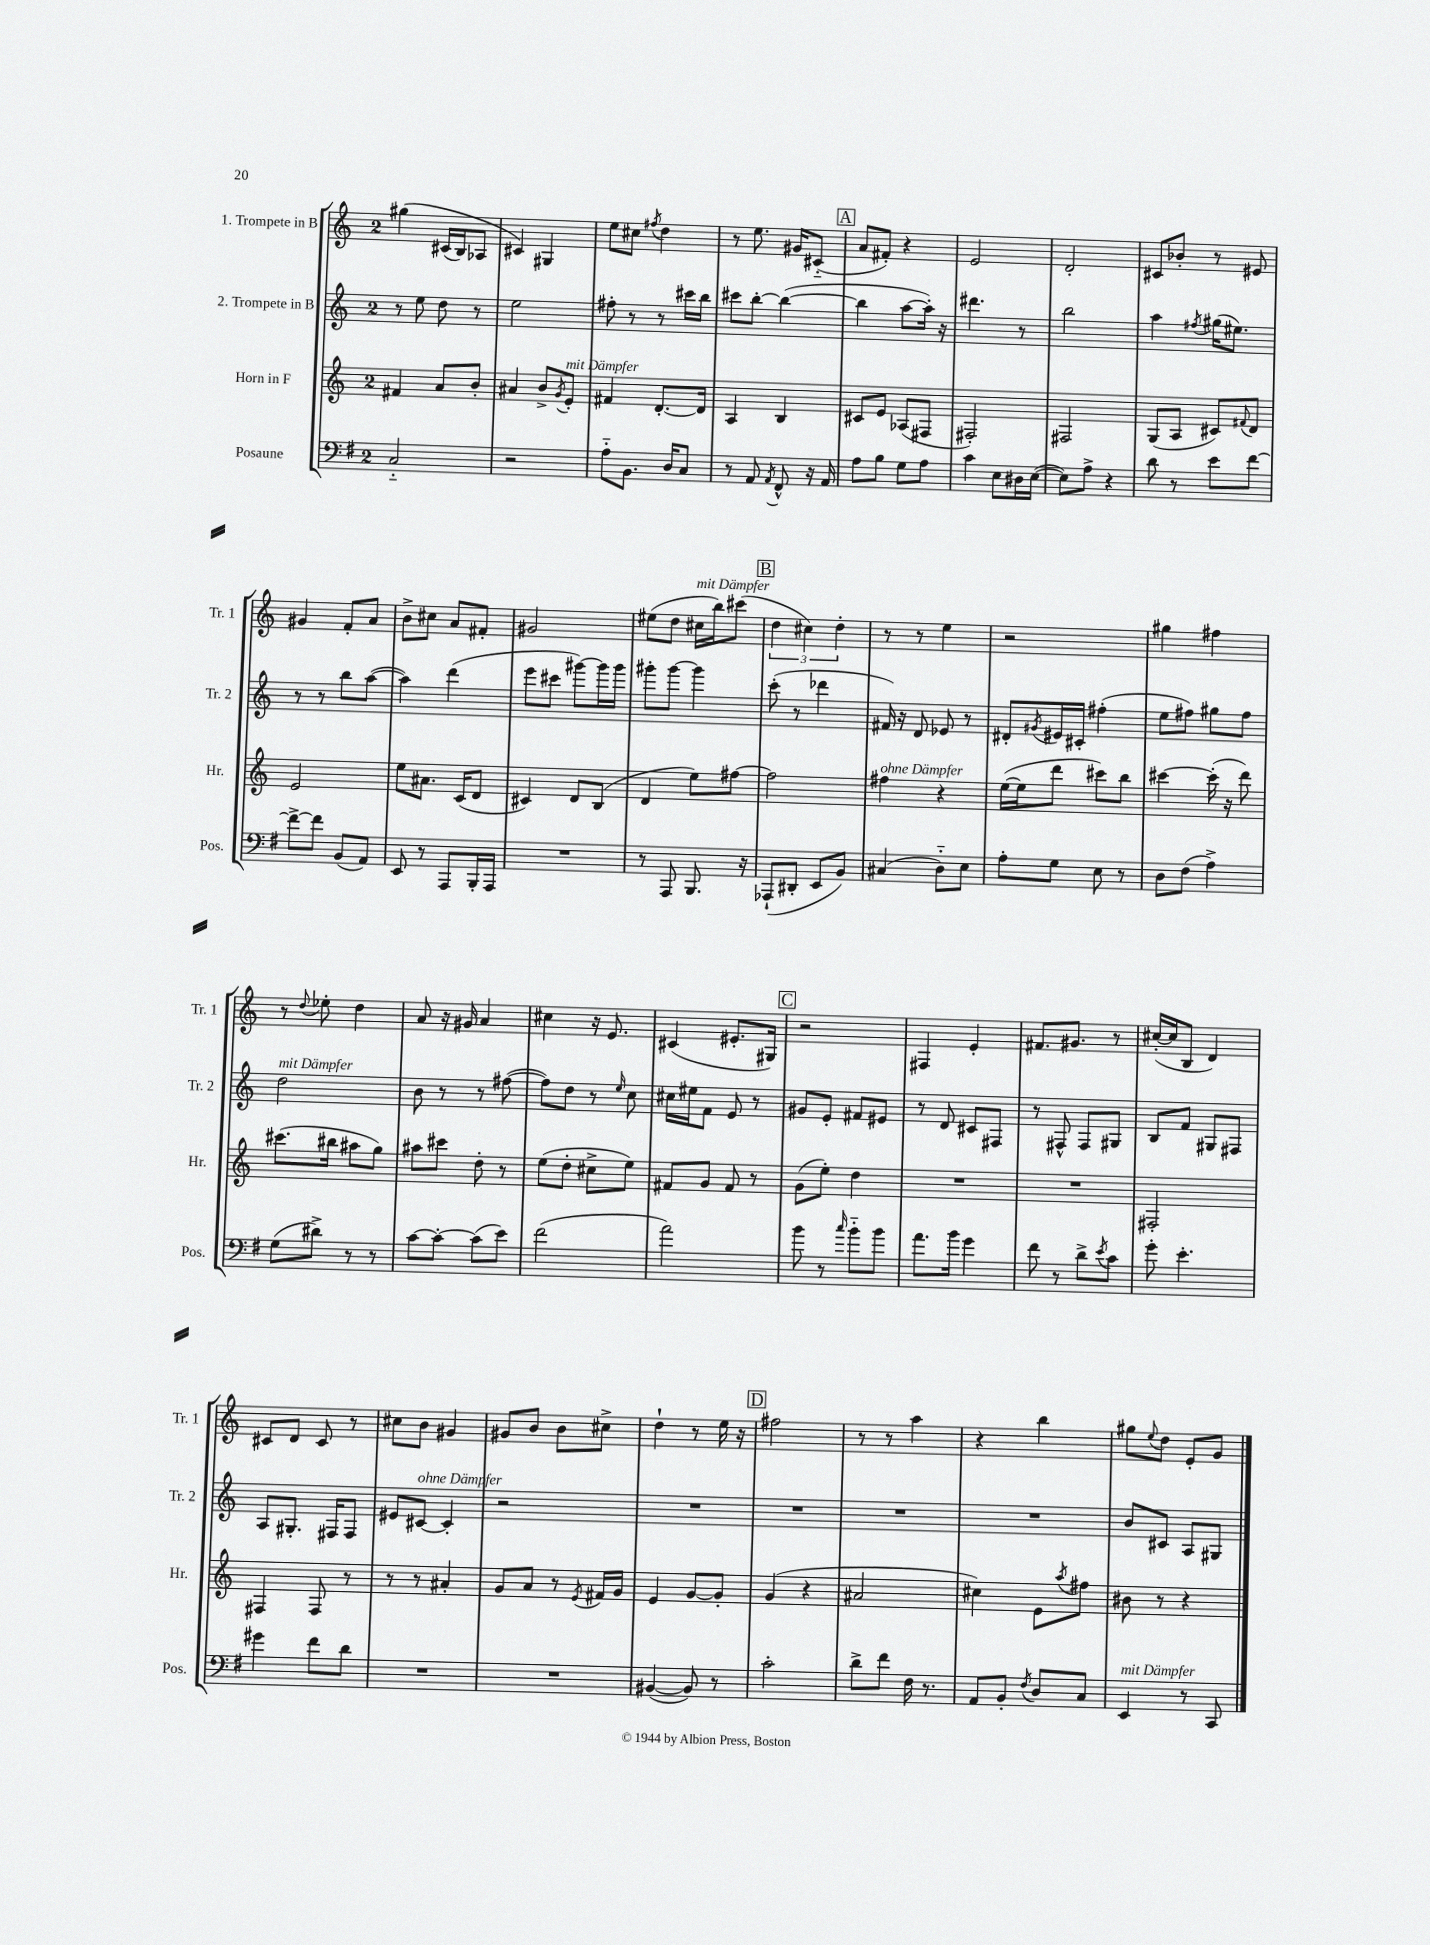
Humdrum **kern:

**kern	**kern	**kern	**kern
*staff4	*staff3	*staff2	*staff1
*clefF4	*clefG2	*clefG2	*clefG2
*k[f#]	*k[]	*k[]	*k[]
*M2/4	*M2/4	*M2/4	*M2/4
2C'~/	4f#/	8r	&(4gg#\
.	.	8ee\	.
.	8a/L	8dd\	(16c#/LL
.	.	.	16B/J)
.	8b'/J	8r	8A-/J
=	=	=	=
2r	4a#/	2ee\	4c#/&)
.	8b^/L	.	4G#/
.	8qg/	.	.
.	8e'/J	.	.
=	=	=	=
8A'~\L	4f#/	8ff#'\	8ee\L
8.BB\J	.	8r	8cc#\J
.	.	.	8qff#/
.	[8.d'/L	8r	4dd\
16D/LK	.	.	.
8C/J	.	16ccc#\LL	.
.	16d/]Jk	16bb\JJ	.
=	=	=	=
8r	4A/	8ccc#\L	8r
8AA/	.	[8bb'\J	8.ee\
8qAA/	.	.	.
8FF#^^/	4B/	(4bb\_	.
.	.	.	16g#/LK
16r	.	.	(8c#'~/J
16AA/	.	.	.
=	=	=	=
8A\L	8c#/L	4bb\]	8a/L
8B\J	8e/J	.	8f#'/J)
8G\L	(8A-/L	[8aa\L	4r
8A\J	8F#/J	16aa'\]Jk)	.
.	.	16r	.
=	=	=	=
4c\	2F#'/)	4.ddd#\	2e/
8E\L	.	.	.
16D#\L	.	8r	.
([16E\JJ	.	.	.
=	=	=	=
8E\]L)	2F#/	2bb\	2d'/
8A^\J	.	.	.
4r	.	.	.
=	=	=	=
8d\	(8G/L	4aa\	8c#/L
8r	8A/J	.	8b-'/J
.	.	8qff#/	.
8e\L	8c#/L)	(16gg#\LK	8r
.	.	8.ee#\J)	.
.	8qqf#/	.	.
[8f#\J	8d/J	.	8e#/
=	=	=	=
8f#^\_L	2e/	8r	4g#/
8f#\]J	.	8r	.
(8BB/L	.	8bb\L	8f'/L
8AA/J)	.	([8aa\J	8a/J
=	=	=	=
8EE/	8ee\L	4aa\])	8b^\L
8r	8.a#\J	.	8cc#\J
8AAA/L	.	(4ddd\	8a/L
.	(16c/LK	.	.
16BBB'/L	8d/J	.	8f#'/J
16AAA/JJ	.	.	.
=	=	=	=
2r	4c#/)	8eee\L	2g#/
.	.	8ccc#\J	.
.	8d/L	[8ggg#\L)	.
.	(8B/J	16ggg#\]L	.
.	.	16ggg#\JJ	.
=	=	=	=
8r	4d/	8ggg#'\L	(8ee#\L
8AAA/	.	[8ggg#\J	8dd\J
8.BBB/	8ee\L)	4ggg#\]	16cc#\LL
.	.	.	16bb\J)
.	[8ff#\J	.	(8ccc#\J
16r	.	.	.
=	=	=	=
(8AAA-`/L	2ff#\]	(8ccc'\	6dd\
8DD#'/J	.	8r	.
.	.	.	6cc#\)
8EE/L	.	4ddd-\	.
.	.	.	6dd'\
8BB/J)	.	.	.
=	=	=	=
(4C#/	4ff#\	16f#/)	8r
.	.	16r	.
.	.	8d/	8r
8D'~\L)	4r	8e-/	4ee\
8E\J	.	8r	.
=	=	=	=
8A'\L	([16ee\LL	8d#'/L	2r
.	16ee\]J	.	.
.	.	8qg#/	.
8G\J	8ddd\J	16e#/L	.
.	.	16c#'/JJ	.
8E\	8ccc#\L)	(4ff#'\	.
8r	8bb\J	.	.
=	=	=	=
8D\L	[4ccc#\	8ee\L	4gg#\
(8F#\J	.	8ff#\J)	.
4A^\)	(16ccc#'\]	8gg#\L	4ff#\
.	16r	.	.
.	8ddd\)	8ff#\J	.
=	=	=	=
(8G\L	(8.ccc#\L	2dd\	8r
.	.	.	8qqdd/
8d#^\J)	.	.	8ee-'\
.	16bb#\Jk	.	.
8r	8aa#\L	.	4dd\
8r	8gg\J)	.	.
=	=	=	=
[8c\L	8aa#\L	8b\	8a/
8c'\_J	8ccc#\J	8r	16r
.	.	.	16g#/
(8c\]L	8dd'\	8r	4a/
8e\J)	8r	([8ff#\	.
=	=	=	=
(2f#\	(8ee\L	8ff#\]L)	4cc#\
.	8dd'\J	8dd\J	.
.	8cc#^\L	8r	16r
.	.	.	8.e/
.	.	16qqee/	.
.	8ee\J)	8cc\	.
=	=	=	=
2a\)	8f#/L	16cc#\LL	(4c#/
.	.	16ee#\J	.
.	8g/J	8f\J	.
.	8f#/	8e/	8.e#'/L
.	8r	8r	.
.	.	.	16G#/Jk)
=	=	=	=
8b\	(8g\L	8g#/L	2r
8r	8ee'\J)	8e'/J	.
16qqcc/	.	.	.
8b'~\L	4dd\	8f#/L	.
8b\J	.	8e#/J	.
=	=	=	=
8.a\L	2r	8r	4F#/
.	.	8d/	.
16b\Jk	.	.	.
4g\	.	8c#/L	4e'/
.	.	8F#/J	.
=	=	=	=
8f#\	2r	8r	8.f#/L
8r	.	8F#^^/	.
.	.	.	8.g#/J
8d^\L	.	8F#/L	.
8qe/	.	.	.
8c\J	.	8G#/J	8r
=	=	=	=
8g'\	2F#'/	8B/L	([16cc#'/LL
.	.	.	16cc#/]J
4.e'\	.	8f/J	8B/J
.	.	8G#/L	4d/)
.	.	8F#/J	.
=	=	=	=
4g#\	4F#/	8A/L	8c#/L
.	.	8.G#'/J	8d/J
8f#\L	8F#/	.	8c#/
.	.	16F#/LK	.
8d\J	8r	8F#/J	8r
=	=	=	=
2r	8r	8e#/L	8cc#\L
.	8r	[8c#/J	8b\J
.	4a#'/	4c#'/]	4g#/
=	=	=	=
2r	8g/L	2r	8g#/L
.	8a/J	.	8b/J
.	8r	.	8b\L
.	8qe/	.	.
.	16f#/LL	.	8cc#^\J
.	16g/JJ	.	.
=	=	=	=
([4BB#/	4e/	2r	4dd`\
8BB#/])	[8g/L	.	8r
8r	8g'/]J	.	16ee\
.	.	.	16r
=	=	=	=
2c'\	(4g/	2r	2ff#\
.	4r	.	.
=	=	=	=
8d^\L	2a#/	2r	8r
8f#\J	.	.	8r
16F#\	.	.	4aa\
8.r	.	.	.
=	=	=	=
8AA/L	4cc#\)	2r	4r
8BB'/J	.	.	.
8qF#/	.	.	.
8D/L	8e\L	.	4bb\
.	8qaa/	.	.
8C/J	8ff#\J	.	.
=	=	=	=
4EE/	8b#\	8b/L	8gg#\L
.	.	.	8qqee/
.	8r	8c#/J	8dd\J
8r	4r	8A/L	8e'/L
8CC/	.	8G#/J	8g/J
==	==	==	==
*-	*-	*-	*-
